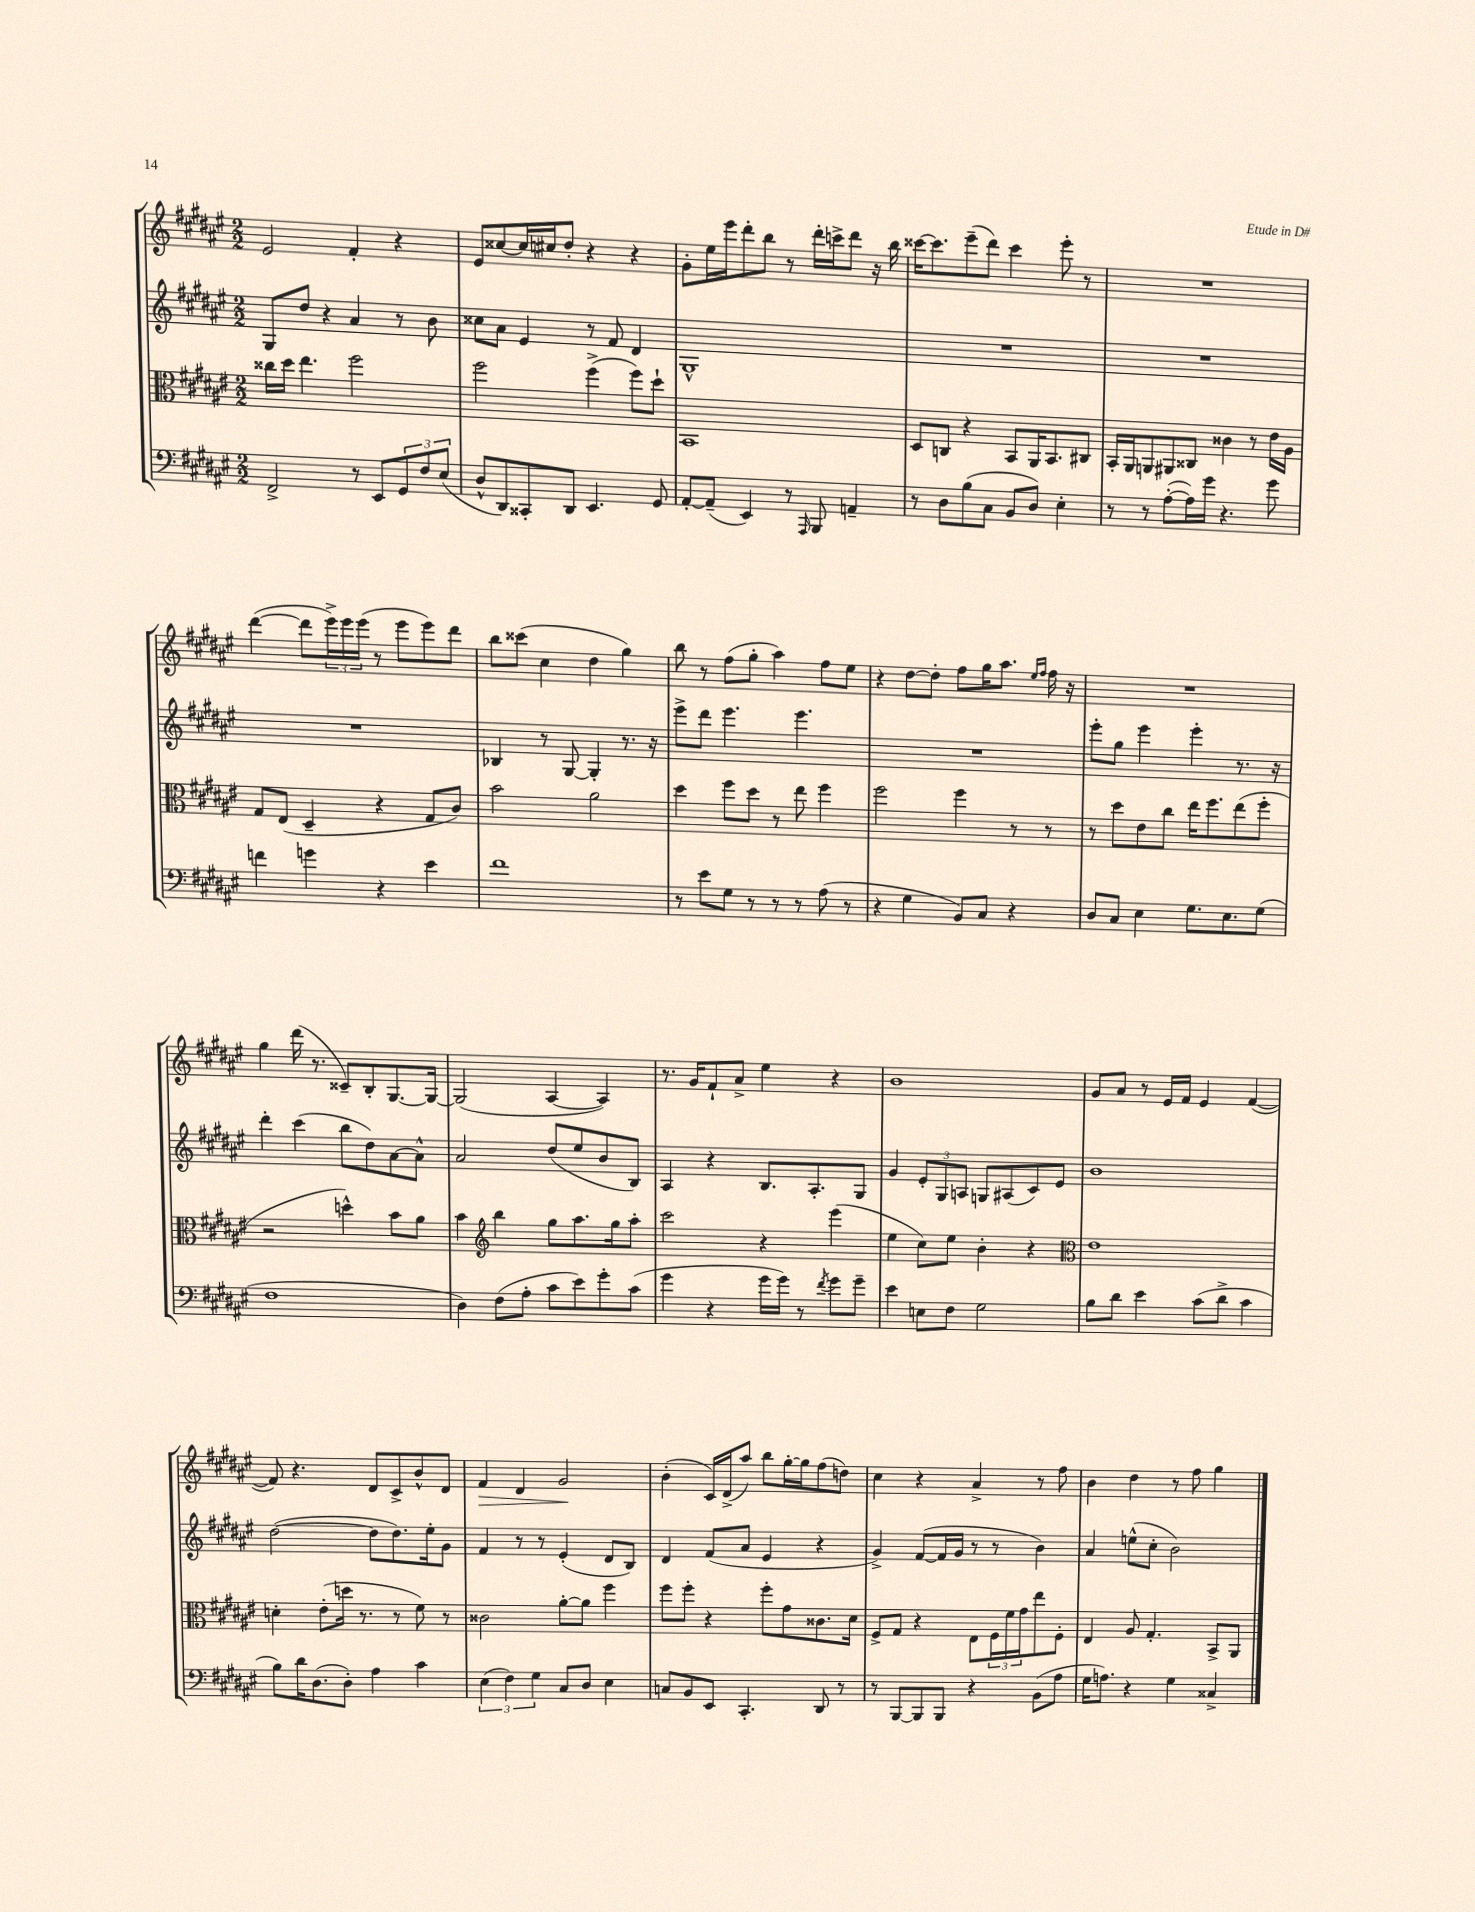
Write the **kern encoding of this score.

**kern	**kern	**kern	**kern	**dynam
*part4	*part3	*part2	*part1	*part1
*staff4	*staff3	*staff2	*staff1	*staff1
*clefF4	*clefC3	*clefG2	*clefG2	*
*k[f#c#g#d#a#e#]	*k[f#c#g#d#a#e#]	*k[f#c#g#d#a#e#]	*k[f#c#g#d#a#e#]	*
*M2/2	*M2/2	*M2/2	*M2/2	*
=101	=101	=101	=101	=101
2FF#^/	16cc##X\LL	8G#/L	2e#/	.
.	16dd#\JJ	.	.	.
.	4.ee#\	8dd#/J	.	.
.	.	4r	.	.
8r	2ff#\	4a#/	4f#'/	.
8EE#/L	.	.	.	.
12GG#/	.	8r	4r	.
12F#/	.	.	.	.
.	.	8b\	.	.
(12E#/J	.	.	.	.
=102	=102	=102	=102	=102
8D#^^/L	2ff#\	8cc##X\L	8e#/L	.
8DD#/)	.	8a#\J	[8cc##X/	.
8CC##X'/	.	4e#/	16cc##/L]	.
.	.	.	16cc#X/J	.
8DD#/J	.	.	8dd#'/J	.
4.EE#/	(4ff#^\	8r	4r	.
.	.	8f#/	.	.
.	8ff#\L)	4d#/	4r	.
8GG#/	8dd#`\J	.	.	.
=103	=103	=103	=103	=103
[8AA#'/L	1BB	1G#^^	8g#'\L	.
(8AA#~/J]	.	.	16ee#\L	.
.	.	.	16eee#\J	.
4EE#/)	.	.	8ddd#'\	.
.	.	.	8bb\J	.
8r	.	.	8r	.
16qqAAA#/	.	.	.	.
8BBB/	.	.	16ddd#'\LL	.
.	.	.	16cccn^\J	.
4AAn~/	.	.	8ddd#\J	.
.	.	.	16r	.
.	.	.	16bb\	.
=104	=104	=104	=104	=104
8r	8D#/L	1r	[16ccc##X\KL	.
.	.	.	8.ccc##\]	.
8D#\L	8Cn/J	.	.	.
(8B\	4r	.	(8eee#~\	.
8C#\J	.	.	8ddd#\J)	.
8BB/L	8BB/L	.	4ccc##\	.
8D#/J)	16AA#/K	.	.	.
.	8.BB/	.	.	.
4E#'\	.	.	8eee#'\	.
.	8C#X/J	.	8r	.
=105	=105	=105	=105	=105
8r	16BB'/LL	1r	1r	.
.	16AA#/J	.	.	.
8r	8AAn/	.	.	.
([8A#'\L	8AA#X/	.	.	.
16A#\L])	8C##X/J	.	.	.
16g#\JJ	.	.	.	.
4.r	4c##X\	.	.	.
.	8r	.	.	.
8g#\	16e#\LL	.	.	.
.	16A#\JJ	.	.	.
!!LO:LB:g=z
=106	=106	=106	=106	=106
4fn\	8G#/L	1r	([4ddd#\	.
.	(8E#/J	.	.	.
4gn\	4D#~/	.	8ddd#\L]	.
.	.	.	24eee#^\L)	.
.	.	.	24eee#\	.
.	.	.	(24eee#\JJ	.
4r	4r	.	8r	.
.	.	.	8eee#\L	.
4e#\	8G#/L	.	8eee#\)	.
.	8c#/J)	.	8ddd#\J	.
=107	=107	=107	=107	=107
1f#	2b\	4B-X/	8bb\L	.
.	.	.	(8ccc##X\J	.
.	.	8r	4cc#\	.
.	.	[8G#/	.	.
.	2a#\	4G#'/]	4dd#\	.
.	.	8.r	4gg#\)	.
.	.	16r	.	.
=108	=108	=108	=108	=108
8r	4dd#\	8eee#^\L	8bb\	.
8e#\L	.	8ddd#\J	8r	.
8G#\J	8ff#\L	4.eee#\	(8ff#\L	.
8r	8dd#\J	.	8gg#'\J	.
8r	8r	.	4aa#\)	.
8r	8ee#\	4.eee#\	.	.
(8A#\	4ff#\	.	8ff#\L	.
8r	.	.	8ee#\J	.
=109	=109	=109	=109	=109
4r	2ff#\	1r	4r	.
4G#\	.	.	[8dd#\L	.
.	.	.	8dd#'\J]	.
8BB/L)	4ff#\	.	8ff#\L	.
8C#/J	.	.	16gg#\K	.
.	.	.	8.aa#\J	.
4r	8r	.	.	.
.	.	.	16qqee#/LL	.
.	.	.	16qqff#/JJ	.
.	8r	.	16ff#\	.
.	.	.	16r	.
=110	=110	=110	=110	=110
8D#/L	8r	8eee#'\L	1r	.
8C#/J	8dd#\L	8gg#\J	.	.
4E#\	8e#\	4eee#\	.	.
.	8cc#\J	.	.	.
8.G#\L	16ee#\KL	4eee#'\	.	.
.	8.ff#\	.	.	.
8.E#\	.	.	.	.
.	(8ee#\	8.r	.	.
(8G#\J	8ff#'\J	.	.	.
.	.	16r	.	.
!!LO:LB:g=z
=111	=111	=111	=111	=111
1F#	2r	4ddd#'\	4gg#\	.
.	.	(4ccc#\	(16ddd#\	.
.	.	.	8.r	.
.	4ddn^^\)	8bb\L	8c##X~/L)	.
.	.	8dd#\)	8B'/	.
.	8b\L	[8a#\	[8.G#/	.
.	8a#\J	8a#^^\J]	.	.
.	.	.	16G#/Jk_	.
=112	=112	=112	=112	=112
4D#\)	4b\	2a#/	(2G#/]	.
*	*clefG2	*	*	*
(8F#\L	4bb\	.	.	.
8A#'\J	.	.	.	.
8c#\L	8gg#\L	(8dd#/L	[4A#/	.
8e#\)	8.aa#\	8ee#/	.	.
8g#'\	.	8b/	4A#/])	.
.	16gg#\k	.	.	.
(8c#\J	8aa#'\J	8B/J)	.	.
=113	=113	=113	=113	=113
4g#\	2ccc#\	4A#/	8.r	.
.	.	.	16g#/KL	.
4r	.	4r	8f#`/	.
.	.	.	8a#^/J	.
16g#\LL	4r	8.B/L	4ee#\	.
16g#\JJ)	.	.	.	.
8r	.	.	.	.
.	.	8.A#'/	.	.
8qf#/	.	.	.	.
8g#\L	(4eee#\	.	4r	.
8g#~\J	.	8G#/J	.	.
=114	=114	=114	=114	=114
4e#\	4ee#\	4g#/	1b	.
8En\L	8cc#\L)	12e#'/L	.	.
.	.	12G#/	.	.
8F#\J	8ee#\J	.	.	.
.	.	12An/J	.	.
2G#\	4b'\	8Gn/L	.	.
.	.	(8A#X/	.	.
.	4r	8c#/)	.	.
.	.	8e#/J	.	.
=115	=115	=115	=115	=115
*	*clefC3	*	*	*
8B\L	1e#	1b	8g#/L	.
8d#\J	.	.	8a#/J	.
4e#\	.	.	8r	.
.	.	.	16e#/LL	.
.	.	.	16f#/JJ	.
(8c#\L	.	.	4e#/	.
8d#^\J	.	.	.	.
4c#\	.	.	([4f#/	.
!!LO:LB:g=z
=116	=116	=116	=116	=116
8B\L)	4dn'\	([2dd#\	8f#/])	.
16d#\K	.	.	4.r	.
(8.D#\	.	.	.	.
.	(8e#'\L	.	.	.
8D#'\J)	16ddn\Jk	.	.	.
.	8.r	.	.	.
4A#\	.	8dd#\L]	8d#/L	.
.	8r	8.dd#\)	8c#^/	.
4c#\	8f#\)	.	8b^^/	.
.	.	16ee#'\k	.	.
.	8r	8g#\J	8d#/J	.
=117	=117	=117	=117	=117
!	!	!	!	!LO:HP:b
(6E#\	2c##X\	4f#/	4f#/	>
6F#\)	.	.	.	.
.	.	8r	4d#/	.
6G#\	.	.	.	.
.	.	8r	.	.
8C#/L	[8a#'\L	(4e#'/	2g#/	.
8D#/J	8a#\J]	.	.	.
4E#\	4ff#\	8d#/L	.	.
.	.	8B/J)	.	.
.	.	.	.	]
=118	=118	=118	=118	=118
8Cn/L	8ff#\L	4d#/	(4b'\	.
8BB/	8ff#'\J	.	.	.
8EE#/J	4r	(8f#/L	16c#/LL)	.
.	.	.	(16d#^/J	.
4.CC#'/	.	8a#/J	8aa#/J)	.
.	8ff#'\L	4e#/	8bb\L	.
.	8g#\	.	[16gg#'\L	.
.	.	.	16gg#\J]	.
8DD#/	8.c##X\	4r	(8ff#\	.
8r	.	.	8ddn\J)	.
.	16d#\Jk	.	.	.
=119	=119	=119	=119	=119
8r	8F#^/L	4g#^/)	4cc#\	.
[8BBB/L	8G#/J	.	.	.
8BBB/]	4r	([8f#/L	4r	.
8BBB/J	.	16f#/L]	.	.
.	.	16g#/JJ	.	.
4r	8E#\L	8r	4a#^/	.
.	24F#\L	8r	.	.
.	24f#\	.	.	.
.	24g#\J	.	.	.
(8BB\L	8ee#\	4b\)	8r	.
8A#\J	8F#'\J	.	8ff#\	.
=120	=120	=120	=120	=120
16G#\KL	4E#/	4a#/	4b\	.
8.An\J)	.	.	.	.
4r	8A#/	(8een^^\L	4dd#\	.
.	4.G#'/	8cc#'\J	.	.
4G#\	.	2b\)	8r	.
.	.	.	8ff#\	.
4C##X^/	8BB^/L	.	4gg#\	.
.	8AA#/J	.	.	.
==	==	==	==	==
*-	*-	*-	*-	*-
